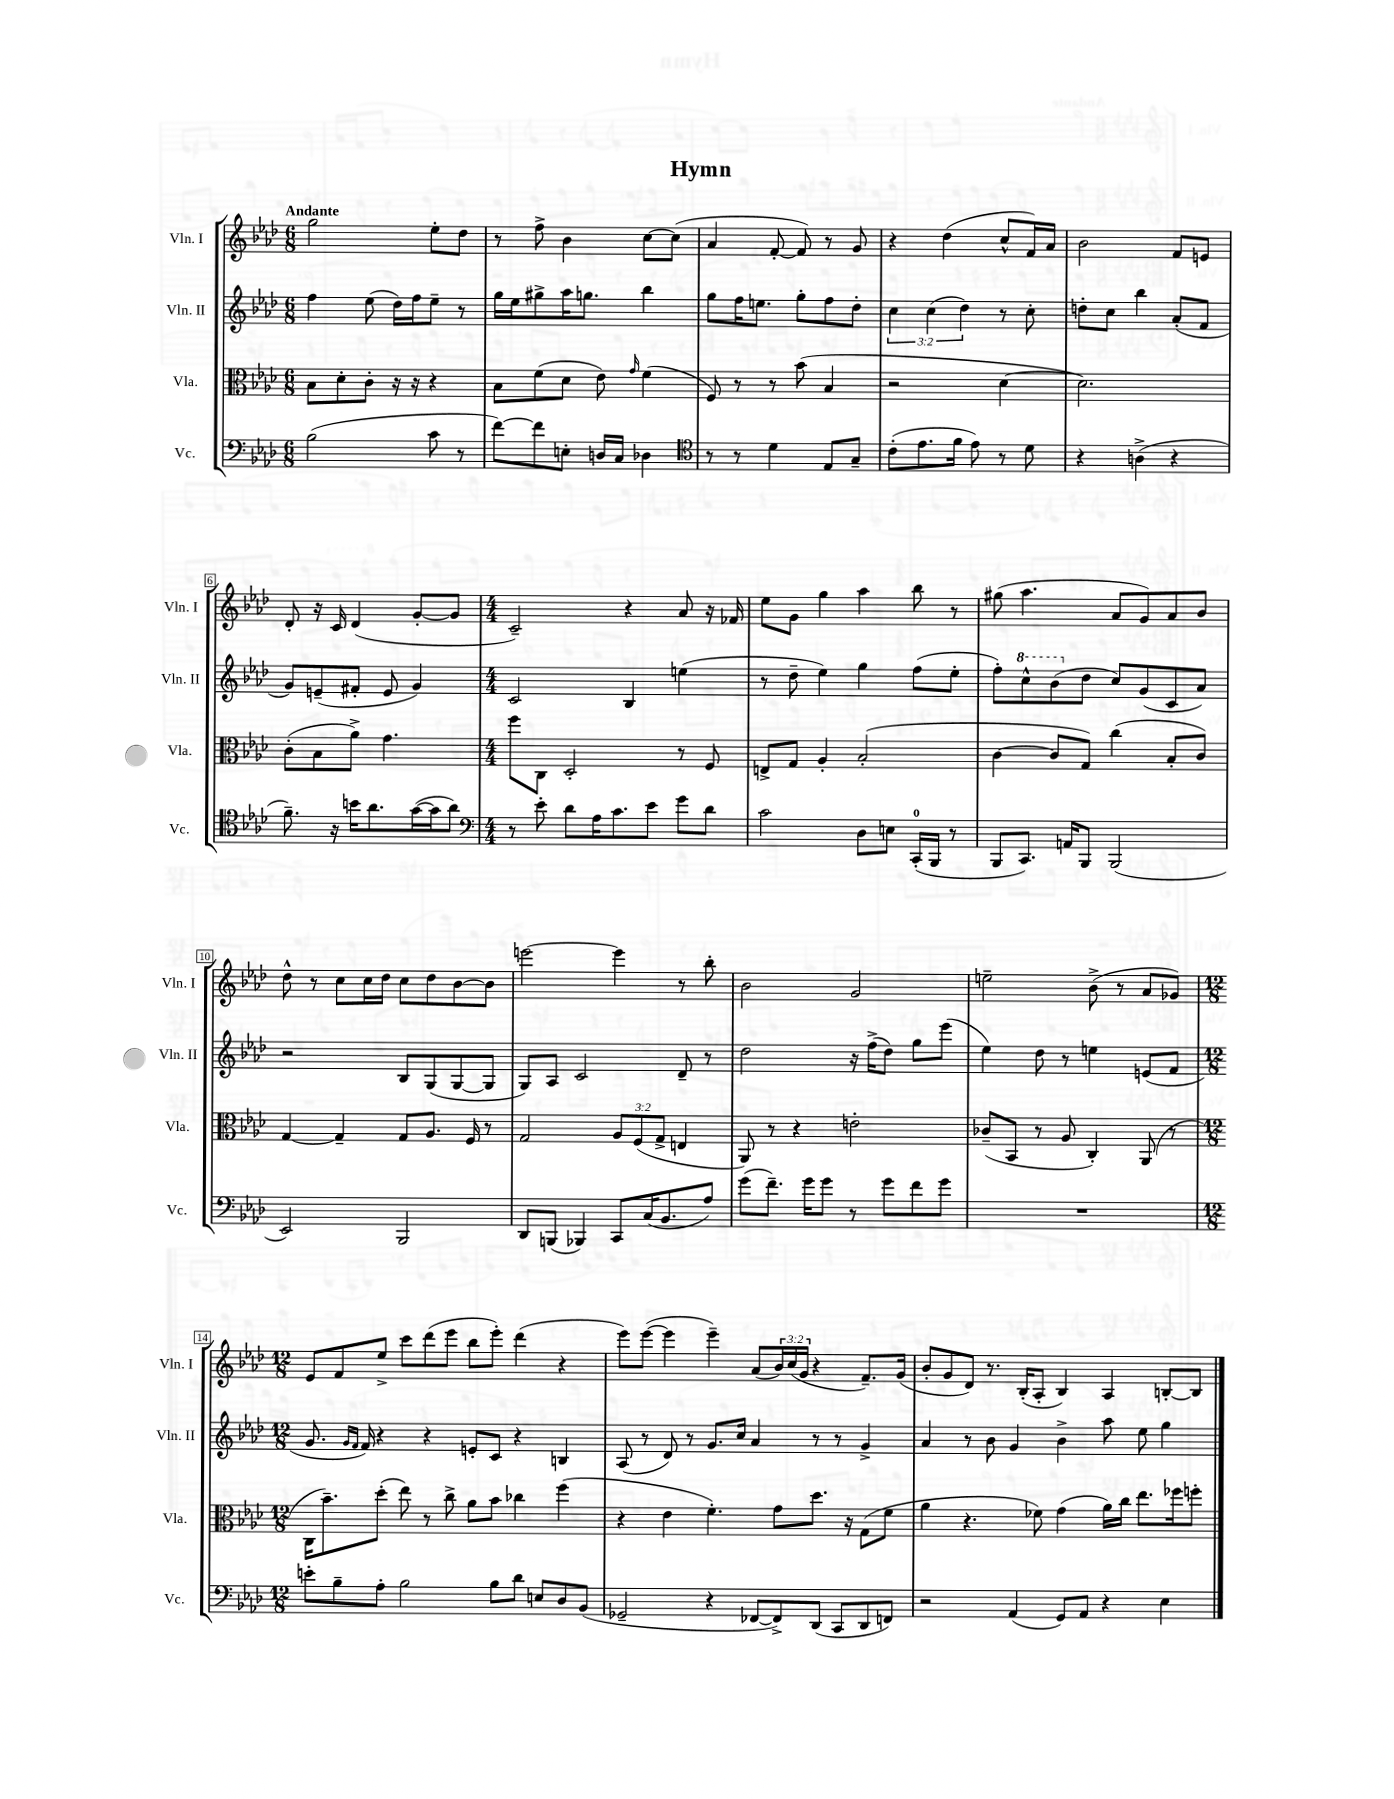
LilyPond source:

\header { title = "Hymn" }
<<
\new StaffGroup <<
\new Staff = "s0" \with { instrumentName = "Vln. I" shortInstrumentName = "Vln. I" } {
    \clef treble \key aes \major \numericTimeSignature \time 6/8 \override Staff.TupletNumber.text = #tuplet-number::calc-fraction-text \tempo "Andante"
    g''2 ees''8-. des''8 |
    r8 f''8-> bes'4 c''8~ c''8( |
    aes'4 f'8~-. f'8) r8 g'8 |
    r4 des''4( c''8-^ f'16) aes'16 |
    bes'2 f'8 e'8 |
    des'8-. r16 c'16 des'4( g'8~-. g'8 |
    \numericTimeSignature \time 4/4 c'2--) r4 aes'8 r16 fes'16 |
    ees''8 g'8 g''4 aes''4 bes''8 r8 |
    gis''8( aes''4. aes'8 g'8) aes'8 bes'8 |
    des''8-^ r8 c''8 c''16 des''16 c''8 des''8 bes'8~ bes'8 |
    e'''2~ e'''4 r8 bes''8-. |
    bes'2 g'2 |
    e''2-- bes'8->( r8 aes'8 ges'8) |
    \numericTimeSignature \time 12/8 ees'8 f'8 ees''8-> c'''8 des'''8( ees'''8 bes''8 ees'''8-.) des'''4( r4 |
    ees'''8) ees'''8~( ees'''4 ees'''4--) aes'8( \tuplet 3/2 { bes'16) c''16( g'16 } r4 f'8.--) g'16( |
    bes'8-. g'8 des'8) r8. bes16-.( aes8-. bes4) aes4 b8~-. b8 \bar "|." |
}
\new Staff = "s1" \with { instrumentName = "Vln. II" shortInstrumentName = "Vln. II" } {
    \clef treble \key aes \major \numericTimeSignature \time 6/8 \override Staff.TupletNumber.text = #tuplet-number::calc-fraction-text
    f''4 ees''8( des''16) f''16 ees''8-- r8 |
    g''16 ees''16 gis''8-> aes''16 g''8. bes''4 |
    g''8 f''16 e''8. g''8-. f''8 des''8-. |
    \tuplet 3/2 { c''4 c''4( des''4) } r8 c''8-. |
    d''8-. c''8 bes''4 aes'8-.( f'8 |
    g'8) e'8--( fis'8-. e'8 g'4) |
    \numericTimeSignature \time 4/4 c'2 bes4 e''4( |
    r8 des''8-- ees''4) g''4 f''8( ees''8-. |
    f''8-.) \ottava #1 c'''8-^ bes''8( \ottava #0 des''8 c''8) g'8( c'8 aes'8) |
    r2 bes8 g8( g8~ g8 |
    g8) aes8 c'2 des'8-- r8 |
    des''2 r16 f''16->( des''8) g''8 ees'''8( |
    ees''4) des''8 r8 e''4 e'8( f'8 |
    \numericTimeSignature \time 12/8 g'8. \grace { g'16 f'16 } f'16) r4 r4 e'8-. c'8 r4 b4 |
    aes8( r8 des'8) r8 g'8. c''16 aes'4 r8 r8 g'4-> |
    aes'4 r8 bes'8 g'4 bes'4-> aes''8 ees''8 g''4 \bar "|." |
}
\new Staff = "s2" \with { instrumentName = "Vla." shortInstrumentName = "Vla." } {
    \clef alto \key aes \major \numericTimeSignature \time 6/8 \override Staff.TupletNumber.text = #tuplet-number::calc-fraction-text
    bes8 des'8-. c'8-. r16 r16 r4 |
    bes8 f'8( des'8 ees'8) \grace { g'16 } f'4( |
    f8) r8 r8 bes'8( bes4 |
    r2 des'4~ |
    des'2.) |
    c'8-.( bes8 aes'8->) g'4. |
    \numericTimeSignature \time 4/4 f''8 c8 des2-. r8 f8 |
    e8-> g8 aes4-. bes2-.( |
    c'4~ c'8 g8) c''4( bes8-. c'8) |
    g4~ g4-- g8 aes8. f16 r8 |
    g2 \tuplet 3/2 { aes8 f8( g8-> } e4 |
    aes,8) r8 r4 e'2-. |
    ces'8--( bes,8 r8 aes8 c4-.) aes,8( r8 |
    \numericTimeSignature \time 12/8 c16 bes'8.--) des''8-.( ees''8) r8 c''8-> aes'8 bes'8 ces''4 f''4( |
    r4 ees'4 f'4.-.) g'8 des''8. r16 g8( f'8 |
    aes'4 r4. fes'8) g'4( aes'16) c''16 ees''8. fes''16 f''8-. \bar "|." |
}
\new Staff = "s3" \with { instrumentName = "Vc." shortInstrumentName = "Vc." } {
    \clef bass \key aes \major \numericTimeSignature \time 6/8
    bes2( c'8 r8 |
    f'8~) f'8 e8-. d16 c16 des4 |
    \clef tenor r8 r8 des'4 ees8 g8-- |
    c'8-.( ees'8. f'16 ees'8) r8 des'8 |
    r4 a4->( r4 |
    f'8.--) r16 b'16 aes'8. g'16~( g'16 aes'8) |
    \numericTimeSignature \time 4/4 \clef bass r8 ees'8-. des'8 aes16 c'8. ees'8 g'8 des'8 |
    c'2 des8 e8 c,16-0-.( bes,,16 r8 |
    bes,,8 c,8.) a,16 bes,,8 bes,,2( |
    ees,2) bes,,2 |
    des,8 b,,8( bes,,4) c,8 c16( bes,8. aes8) |
    g'8( f'8.--) g'16 g'8 r8 g'8 f'8 g'8 |
    R1 |
    \numericTimeSignature \time 12/8 e'8-. bes8-- aes8-. bes2 bes8 des'8 e8 des8 bes,8( |
    ges,2-- r4 fes,8~ fes,8->) des,8( c,8 des,8 f,8) |
    r2 aes,4( g,8) aes,8 r4 ees4 \bar "|." |
}
>>
>>
\layout { \context { \Score \override BarNumber.stencil = #(make-stencil-boxer 0.1 0.3 ly:text-interface::print) } }
